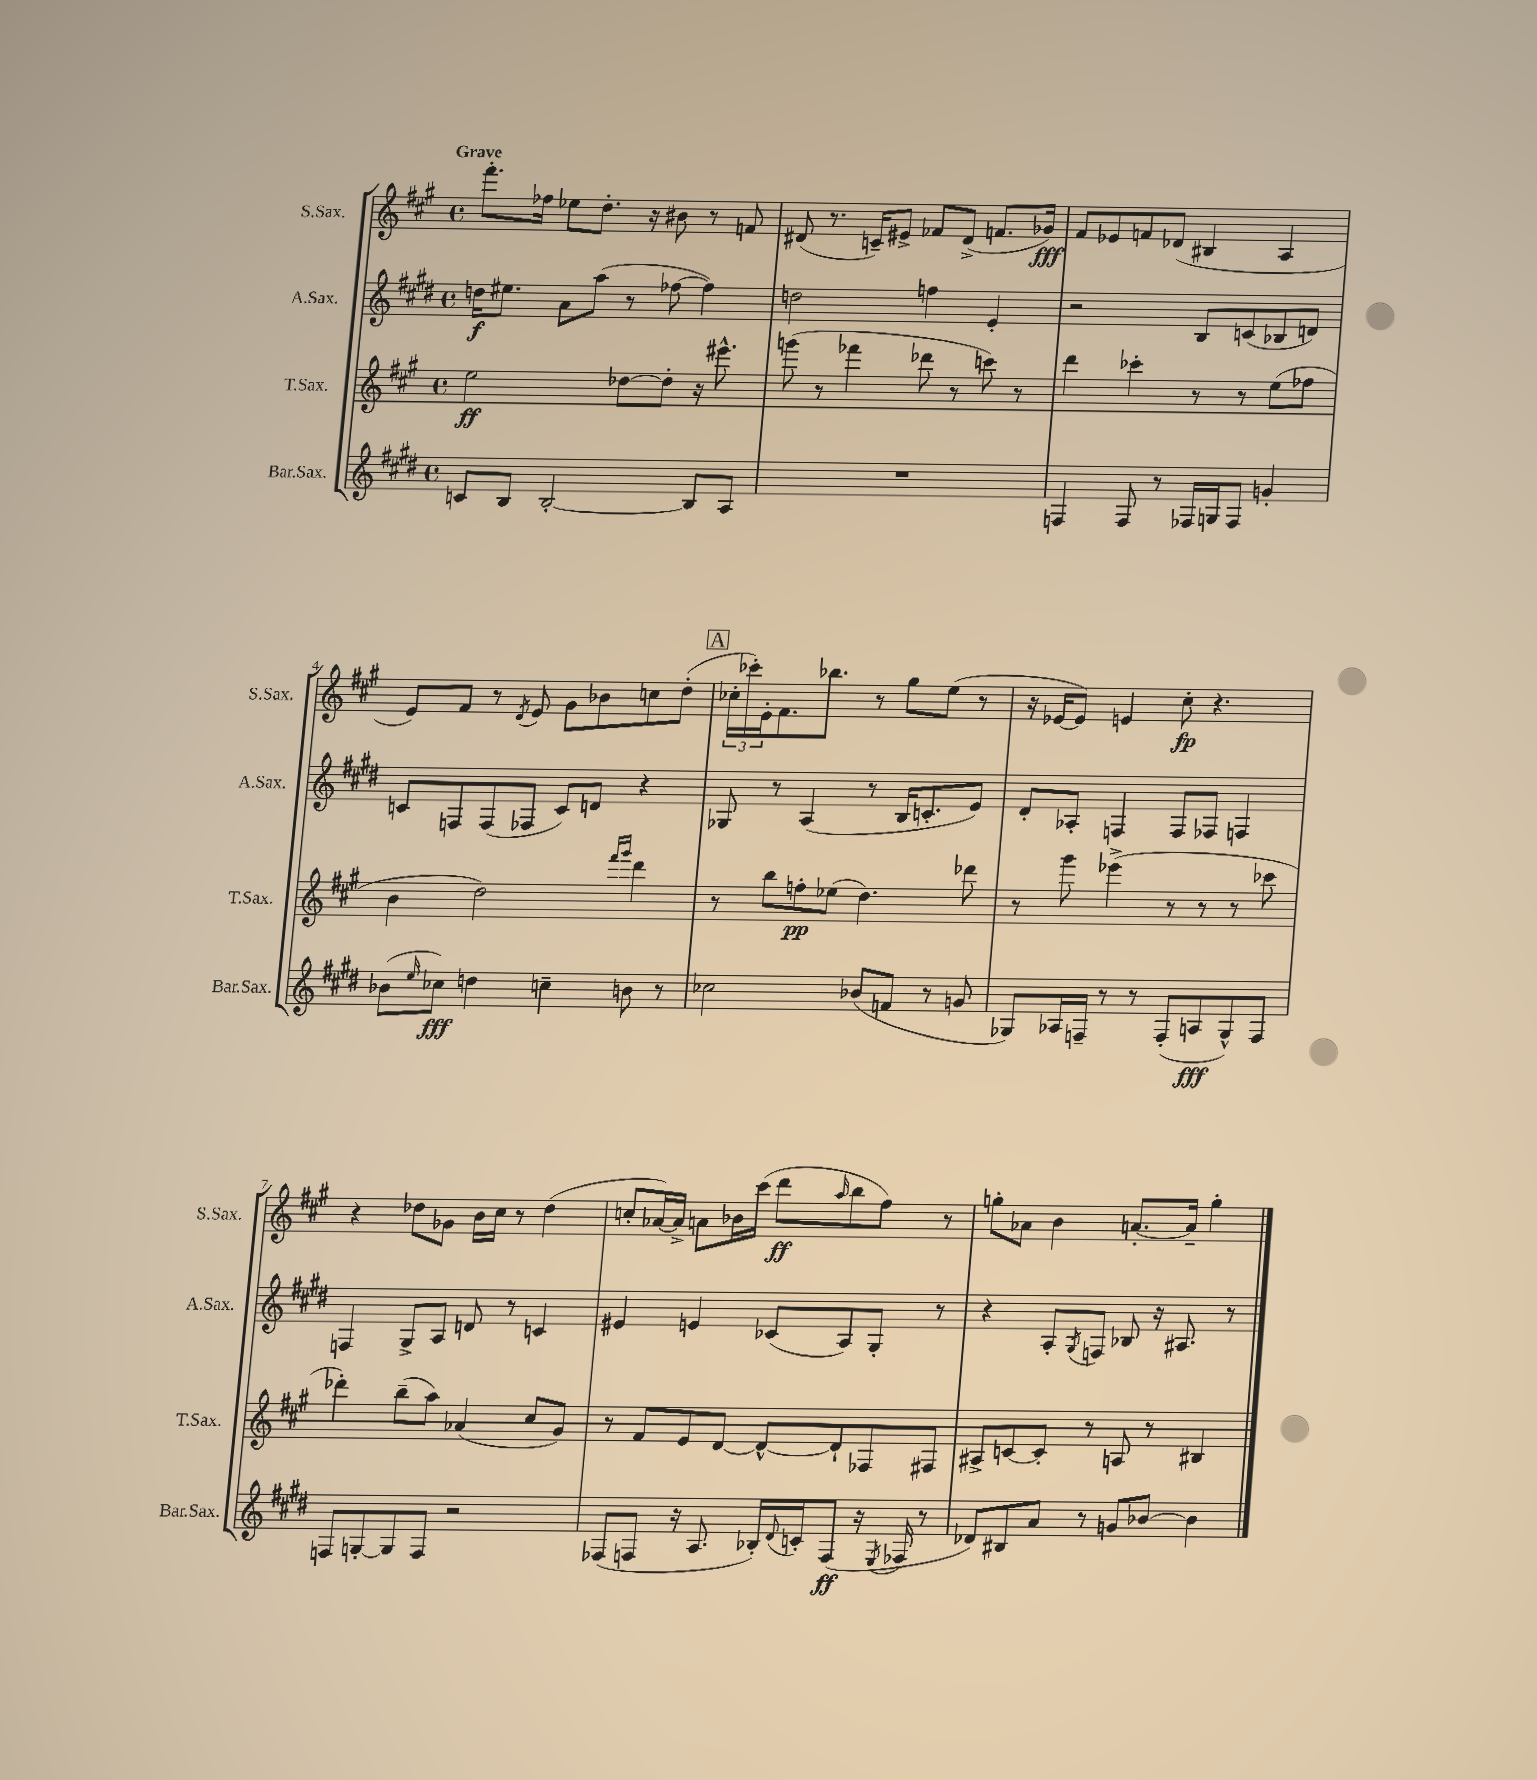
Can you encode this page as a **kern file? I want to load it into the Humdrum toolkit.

**kern	**kern	**kern	**kern
*staff4	*staff3	*staff2	*staff1
*clefG2	*clefG2	*clefG2	*clefG2
*k[f#c#g#d#]	*k[f#c#g#]	*k[f#c#g#d#]	*k[f#c#g#]
*M4/4	*M4/4	*M4/4	*M4/4
*met(c)	*met(c)	*met(c)	*met(c)
8c	2ee	16dd	8.fff#'
.	.	8.ee#	.
8B	.	.	.
.	.	.	16ff-
[2B'	.	8a	8ee-
.	.	(8aa	8.dd'
.	[8dd-	8r	.
.	.	.	16r
.	8dd-']	[8ff-	8b#
8B]	16r	4ff-])	8r
.	8.eee#^^	.	.
8A	.	.	8f
=	=	=	=
1r	(8ggg	2dd	(8d#
.	8r	.	8.r
.	4fff-	.	.
.	.	.	16c~)
.	.	.	8e#^
.	8ddd-	4ff	8f-
.	8r	.	(8d#^
.	8ccc)	4e'	8.f
.	8r	.	.
.	.	.	16g-)
=	=	=	=
4F	4ddd	2r	8f#
.	.	.	8e-
8F	4ccc-'	.	8f
8r	.	.	(8d-
16F-	8r	8B	4B#
16G	.	.	.
8F-	8r	(8c	.
4g'	(8ee	8B-	4A
.	8ff-	8d)	.
=	=	=	=
(8b-	4b	8c	8e)
16qqee	.	.	.
8cc-)	.	8F	8f#
4dd	2dd)	(8F	8r
.	.	.	8qd
.	.	8F-	8e
4cc~	.	8c)	8g#
.	.	8d	8b-
.	16qqfff#	.	.
.	16qqggg#	.	.
8b	4ddd	4r	8cc
8r	.	.	(8dd'
=	=	=	=
2cc-	8r	8G-	24cc-'
.	.	.	24ccc-')
.	.	.	24e'
.	8bb	8r	8.f#
.	8ff'	(4A	.
.	.	.	8.bb-
.	(8ee-	.	.
(8b-	4.dd)	8r	8r
8f	.	16B	8gg#
.	.	8.c'	.
8r	.	.	(8ee
8g	8ddd-	8e)	8r
=	=	=	=
8G-)	8r	8d#'	16r
.	.	.	[16e-
16A-	8ggg#	8A-'	8e-])
16F~	.	.	.
8r	(4eee-^	4F	4e
8r	.	.	.
(8F'	8r	8F	8cc#'
8A	8r	8F-	4.r
8G-^^)	8r	4F	.
8F	8ccc-	.	.
=	=	=	=
8F	4ddd-')	4F	4r
[8G'	.	.	.
8G]	(8bb~	8G#^	8dd-
8F	8aa)	8A	8g-
2r	(4a-	8d	16b
.	.	.	16cc#
.	.	8r	8r
.	8cc#	4c	(4dd-
.	8g#)	.	.
=	=	=	=
(8F-	8r	4e#	8cc'
8F	8f#	.	[16a-)
.	.	.	16a-^]
16r	8e	4e	8a
8.A	.	.	.
.	[8d	.	16b-
.	.	.	(16ccc#
16B-')	8d^^_	(8c-	8ddd
8qqd#	.	.	.
16c'	.	.	.
.	.	.	16qqaa
(8F	8d`]	8A)	8bb
16r	8F-	8G#'	8ff#)
8qE	.	.	.
16F-	.	.	.
8r	8F#	8r	8r
=	=	=	=
8d-)	8A#^	4r	8gg'
8B#	[8c	.	8a-
8a	8c']	8A'	4b
.	.	8qG#	.
8r	8r	8F	.
8g	8A	8B-	[8.a'
[8b-	8r	16r	.
.	.	8.A#	16a~]
4b-]	4B#	.	4gg'
.	.	8r	.
==	==	==	==
*-	*-	*-	*-
